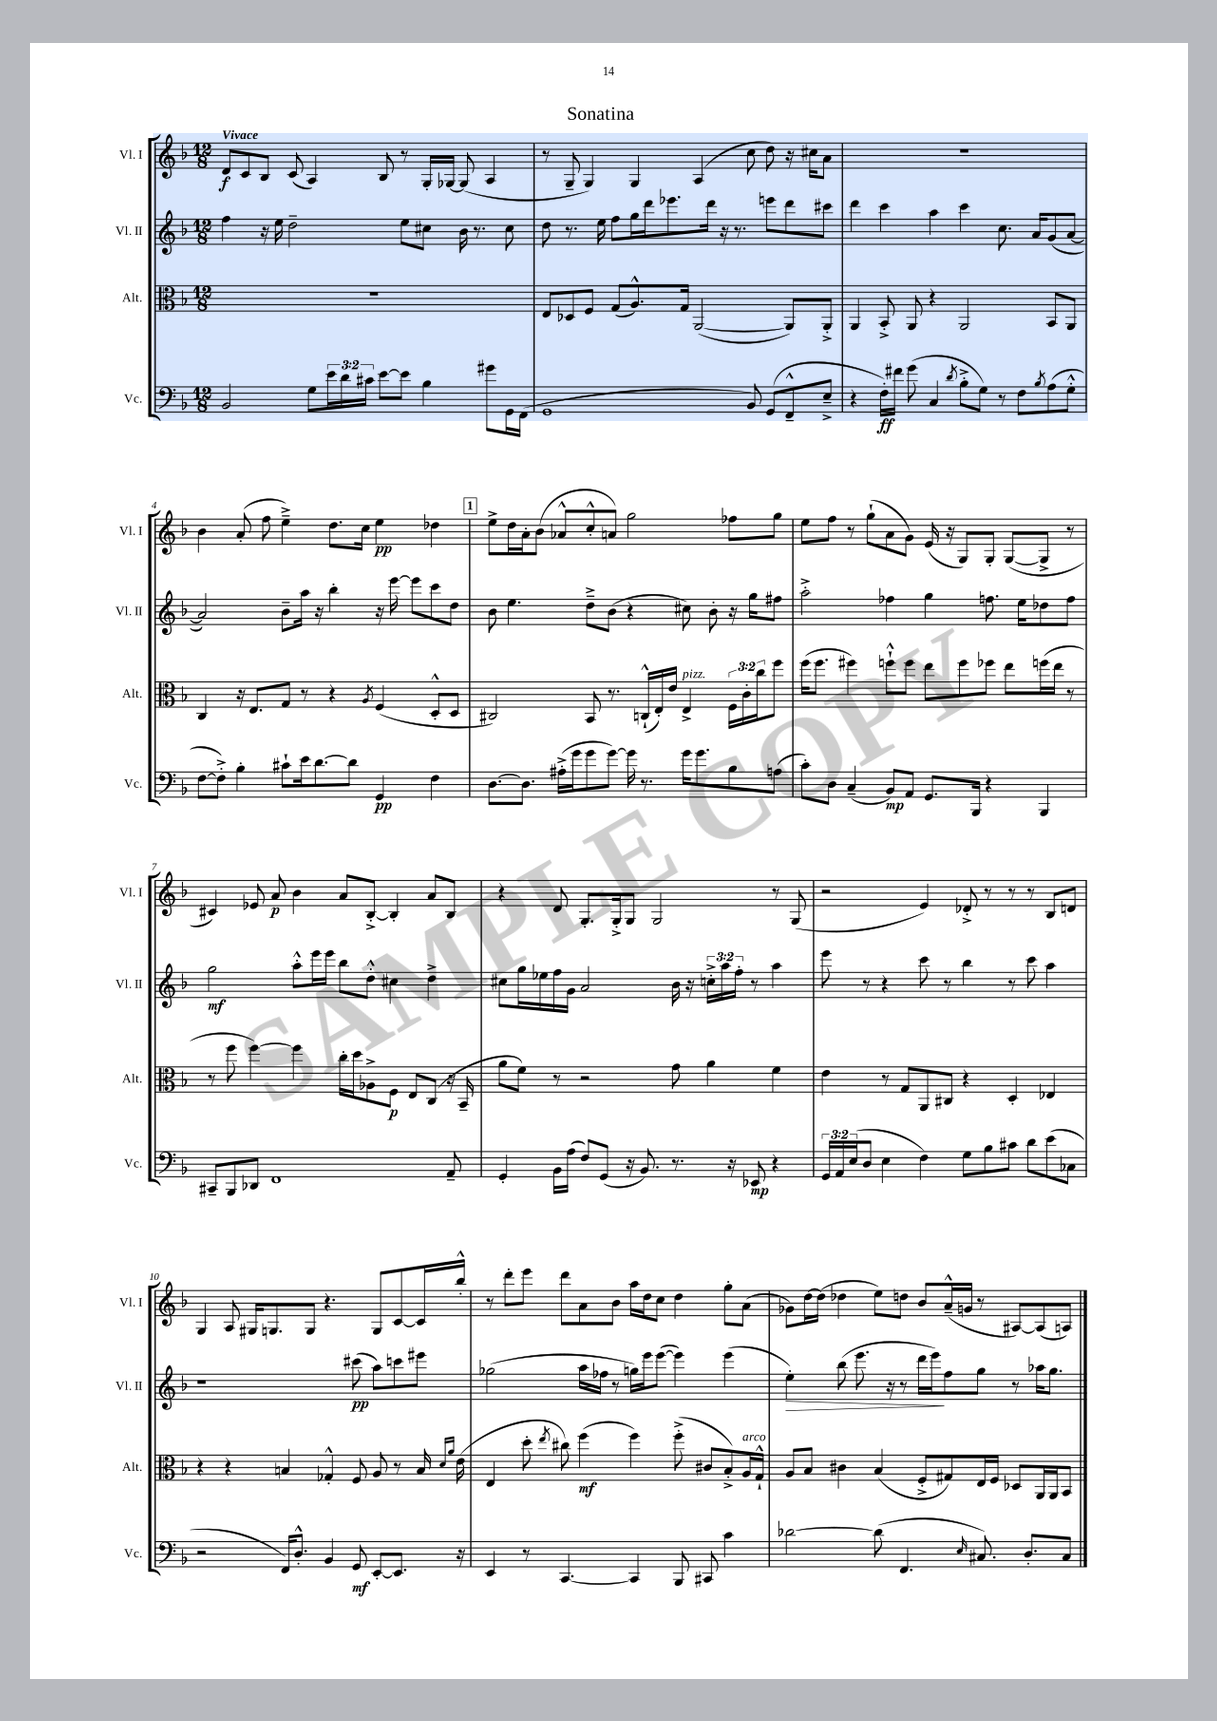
\header { title = "Sonatina" }
<<
\new StaffGroup <<
\new Staff = "s0" \with { instrumentName = "Vl. I" shortInstrumentName = "Vl. I" } {
    \clef treble \key f \major \numericTimeSignature \time 12/8 \tempo "Vivace"
    d'8\f c'8 bes8 c'8( a4) bes8 r8 g16-. ges16~ ges8( a4 |
    r8 g8-- g4) g4 a4( c''8 d''8) r16 cis''16 a'8 |
    R1. |
    bes'4 a'8-.( f''8 e''4--->) d''8. c''16 e''4\pp des''4 |
    \mark \markup { \box "1" } e''8-> d''16 a'16-. bes'8( aes'8-^ c''8-.-^ a'8) g''2 fes''8 g''8 |
    e''8 f''8 r8 g''8-!( a'8 g'8) e'16( r16 g8) g8-. g8~( g8-> r8 |
    cis'4) ees'8 a'8\p bes'4 a'8 bes8~-.-> bes4-. a'8 bes8 |
    r4 d'8 g8.-. g16-.-> g8 g2 r8 g8( |
    r2 e'4) des'8-.-> r8 r8 r8 bes8 d'8 |
    g4 a8 gis16 g8. g8 r4. g8 c'8~ c'16 bes''16-.-^ |
    r8 d'''8-. e'''8 d'''8 a'8 bes'8 a''16 d''16 c''8 d''4 g''8-. a'8( |
    ges'8) d''16~ d''16( des''4 e''8) d''8 bes'8 a'16---^( g'16 r8 ais8~) ais8( a8) \bar "|." |
}
\new Staff = "s1" \with { instrumentName = "Vl. II" shortInstrumentName = "Vl. II" } {
    \clef treble \key f \major \numericTimeSignature \time 12/8 \override Staff.TupletNumber.text = #tuplet-number::calc-fraction-text
    f''4 r16 e''16 d''2-- e''8 cis''8 bes'16 r8. cis''8 |
    d''8 r8. e''16 f''8 g''16 d'''16 ees'''8. d'''16 r16 r8. e'''8 d'''8 cis'''8 |
    d'''4 c'''4 a''4 c'''4 c''8. a'16 g'8( a'8~ |
    a'2) bes'8-- a''16 r16 bes''4-. r16 e'''16~ e'''8 c'''8 d''8 |
    \mark \markup { \box "1" } bes'8 e''4. d''8---> bes'8( r4 cis''8) bes'8-. r16 g''16 fis''8 |
    a''2-.-> fes''4 g''4 f''8. e''16 des''8 f''8 |
    g''2\mf a''8-.-^ e'''16 e'''16 bes''8 d''8-.-^ cis''4 d''4-> |
    cis''8 g''16 ees''16 f''16 g'16 a'2 bes'16 r16 \tuplet 3/2 { c''16-.-> a''16 f''16-. } r8 a''4 |
    e'''8 r8 r4 c'''8 r8 bes''4 r8 c'''8 a''4 |
    r1 cis'''8\pp( a''8) c'''8 eis'''8 |
    ges''2( a''16 fes''16 r8 g''16) e'''16 e'''8~( e'''4) e'''4( |
    e''4-.\>) bes''8( e'''8. r16 r8 d'''16 e'''16\!) f''8 g''8 r8 aes''16 g''8. \bar "|." |
}
\new Staff = "s2" \with { instrumentName = "Alt." shortInstrumentName = "Alt." } {
    \clef alto \key f \major \numericTimeSignature \time 12/8 \override Staff.TupletNumber.text = #tuplet-number::calc-fraction-text
    R1. |
    e8 des8 f8 g8( a8.-^) g16 a,2~( a,8) a,8-.-> |
    a,4 bes,8-.-> a,8 r4 a,2 bes,8 a,8 |
    c4 r16 e8. g8 r8 r4 \acciaccatura { a8 } f4( d8-.-^ d8 |
    \mark \markup { \box "1" } cis2) bes,8 r8. c16-!-^( e16-.) e'16 e4->^\markup { \italic "pizz." } \tuplet 3/2 { f16 c'16-. c''16 } f''8 |
    f''16( f''8. fis''4) f''8-!-^ f''8 e''8 f''8 fes''8 e''8 f''16( e''16 r8 |
    r8 f''8 f''4~) f''4 c''16-. d''16 aes8-> f8\p e8 c8( r16 bes,16-- |
    a'8 f'8) r8 r2 g'8 a'4 f'4 |
    e'4 r8 g8 a,8 cis8 r4 d4-. ees4 |
    r4 r4 b4 ges4-.-^ f8 a8 r8 b16 \grace { d'16 a'16 } e'16( |
    e4 d''8-. \acciaccatura { e''8 } cis''8) f''4\mf( f''4) f''8-.->( cis'8 bes8-.->) a16^\markup { \italic "arco" } g16-!-^ |
    a8 bes8 cis'4 bes4( f8-.-> gis8) e16 f16 des8 a,16 a,16 bes,8 \bar "|." |
}
\new Staff = "s3" \with { instrumentName = "Vc." shortInstrumentName = "Vc." } {
    \clef bass \key f \major \numericTimeSignature \time 12/8 \override Staff.TupletNumber.text = #tuplet-number::calc-fraction-text
    bes,2 g8 \tuplet 3/2 { e'16 d'16 cis'16 } e'8~ e'8 bes4 gis'8 g,16 f,16( |
    g,1 bes,8) g,8( f,8---^ e8---> |
    r4 f16-.\ff) fis'16 g'8( c4 \acciaccatura { d'8 } bes8-.-> g8) r8 f8 \acciaccatura { bes8 } a8( g8-.-^ |
    f8~ f8-.->) bes4-. cis'8-! e'16 d'8.~ d'8 g,4\pp f4 |
    \mark \markup { \box "1" } d8.~ d8. ais16-.->( g'16 g'8 g'8~) g'16 r8. g'16 g'8. bes8 a8( |
    c'8-.) d8 c4--( bes,8\mp) a,8 g,8. bes,,16 r4 bes,,4 |
    cis,8-- bes,,8 des,8 f,1 a,8-- |
    g,4-. bes,16 a16( f8) g,8( r16 bes,8.) r8. r16 ees,8\mp r4 |
    \tuplet 3/2 { g,16 a,16 e16( } d8 e4 f4) g8 bes8 cis'8 d'8 e'8( ces8 |
    r2 f,16) d8.-.-^ bes,4 g,8\mf e,8~-. e,8. r16 |
    e,4 r8 c,4.~ c,4 bes,,8 cis,8 c'4 |
    des'2~ des'8( f,4. \grace { e16 } cis8.) d8.-. cis8 \bar "|." |
}
>>
>>
